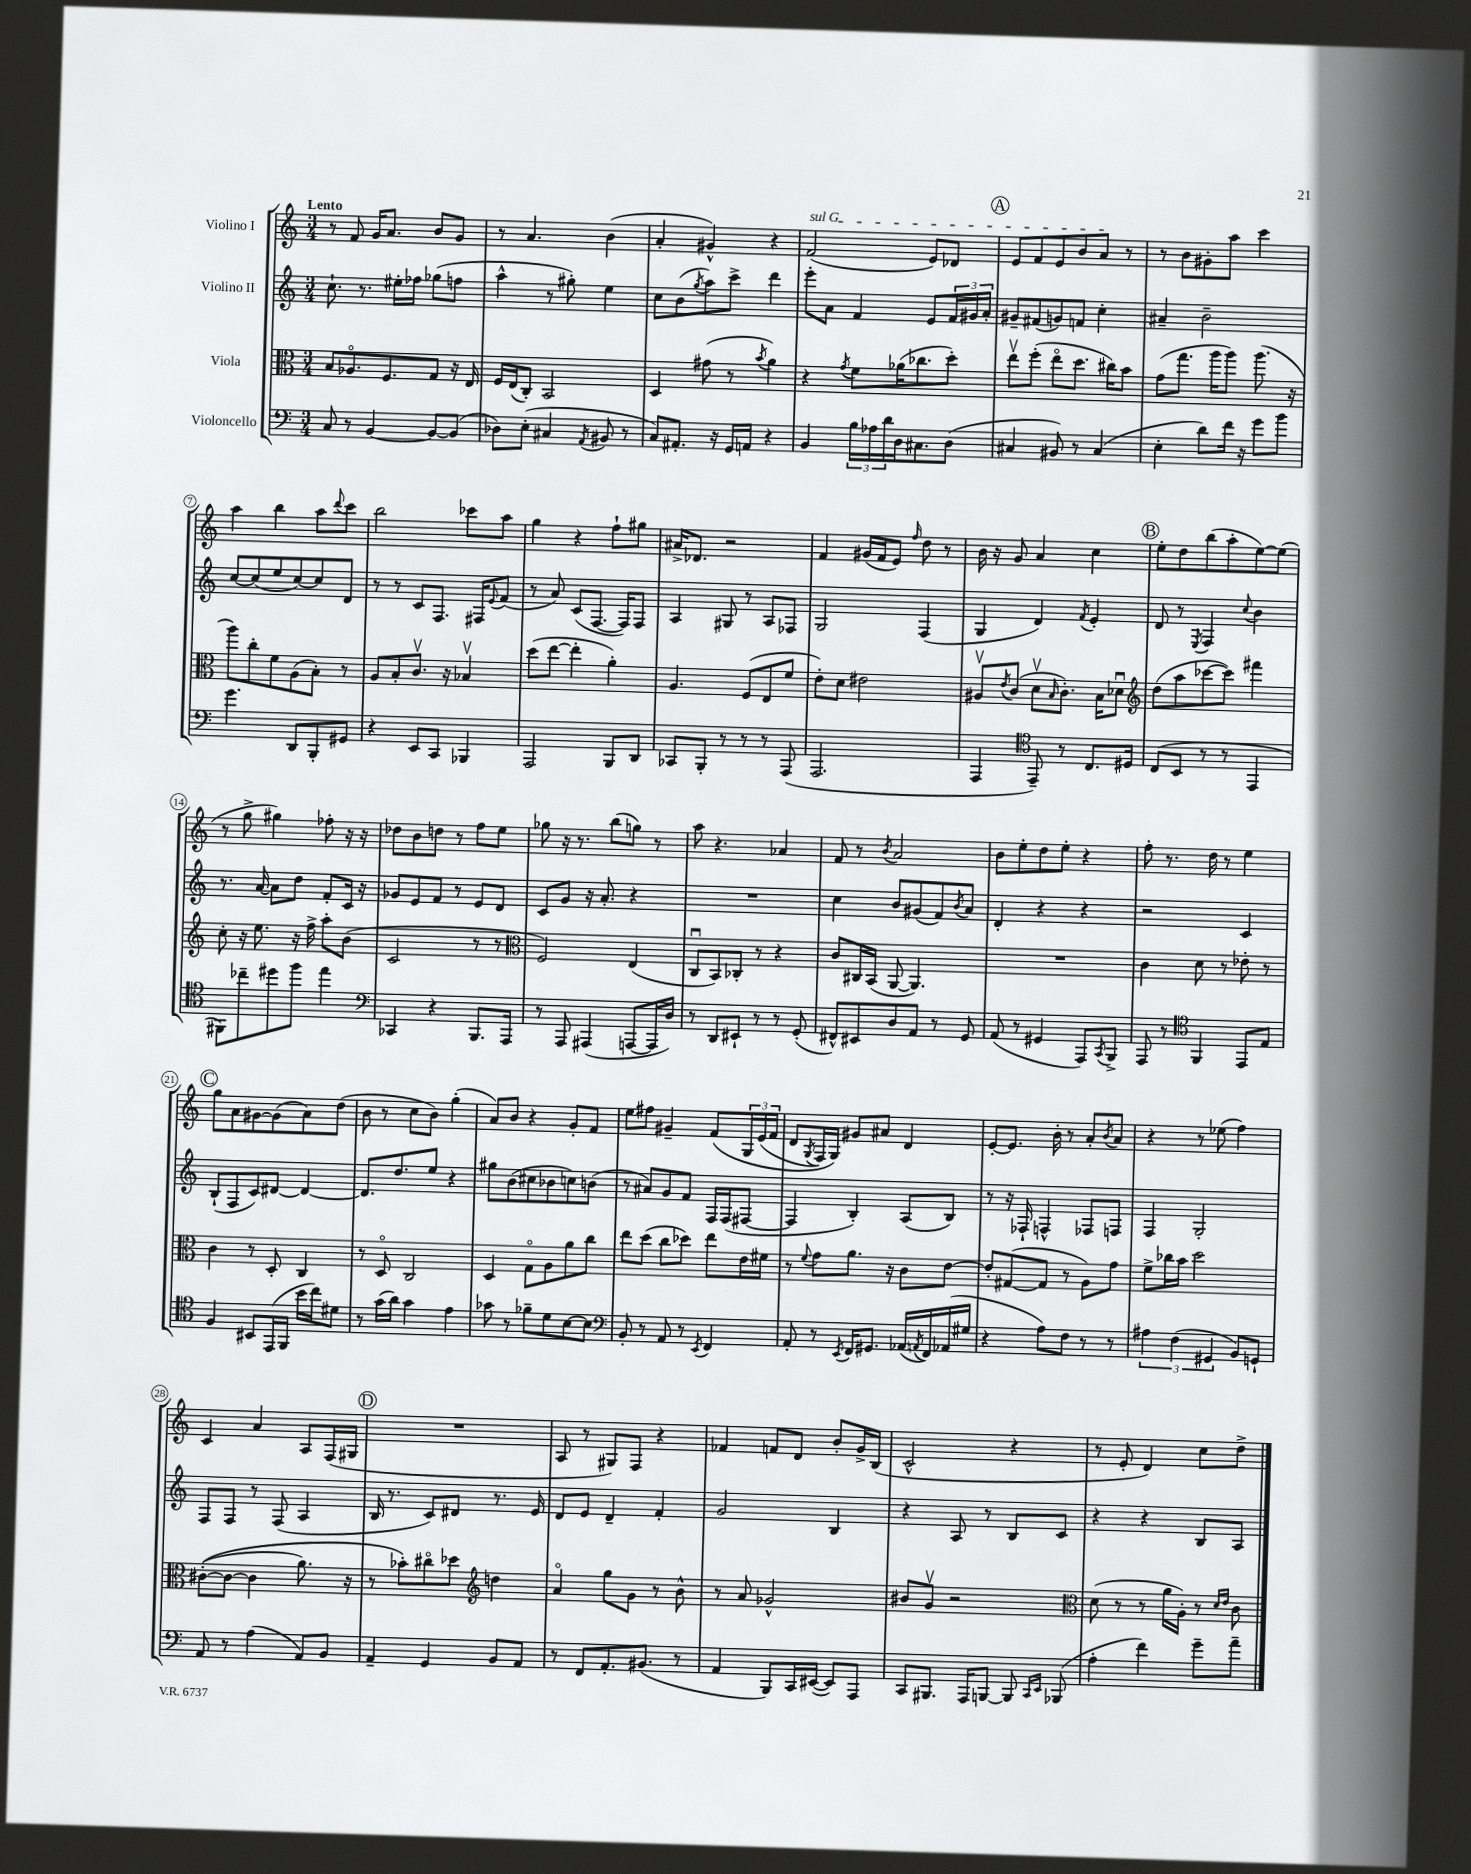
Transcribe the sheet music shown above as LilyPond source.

<<
\new StaffGroup <<
\new Staff = "s0" \with { instrumentName = "Violino I" } {
    \clef treble \key c \major \numericTimeSignature \time 3/4 \tempo "Lento"
    r8 f'8 g'16 a'8. b'8 g'8 |
    r8 a'4. b'4( |
    a'4-. gis'4-^) r4 |
    \once \override TextSpanner.bound-details.left.text = \markup { \italic "sul G" } f'2\startTextSpan( e'8) des'8 |
    \mark \markup { \circle "A" } e'8 f'8 e'8 b'8 a'8\stopTextSpan r8 |
    r8 b'8 gis'8-. a''8 c'''4 |
    a''4 b''4 a''8 \appoggiatura { d'''8 } c'''8 |
    b''2 ces'''8 a''8 |
    g''4 r4 f''8-! gis''8 |
    ais'16-> des'8. r2 |
    f'4 gis'16( f'16 e'8) \grace { f''16 } d''8 r8 |
    b'16 r16 g'8 a'4 c''4 |
    \mark \markup { \circle "B" } e''8-. d''8 b''8( a''8-. e''8~) e''8( |
    r8 g''8-> gis''4) fes''8-. r16 r16 |
    des''8 b'8 d''8 r8 f''8 e''8 |
    ges''8 r16 r8. b''8( g''8) r8 |
    a''8 r4. aes'4 |
    f'8 r8 \acciaccatura { b'8 } a'2 |
    b'8 e''8-. d''8 e''8-. r4 |
    f''8-. r8. d''16 r8 e''4 |
    \mark \markup { \circle "C" } g''8 a'8 gis'8~ gis'8( a'8) d''8( |
    b'8 r8 c''8 b'8) g''4-.( |
    a'8) b'8 r4 g'8-. f'8 |
    e''8 fis''8 gis'4-- f'8\( \tuplet 3/2 { g16 e'16( f'16 } |
    d'8 \acciaccatura { g8 } f16) g16\) gis'8 ais'8 d'4 |
    e'8~-. e'8. b'16-. r8 a'8-. \acciaccatura { b'8 } a'8 |
    r4 r8 ees''8( f''4) |
    c'4 a'4 a8 f16( gis16 |
    \mark \markup { \circle "D" } R2. |
    a8 r8 gis8) f8 r4 |
    fes'4 f'8 d'8 b'8-. g'16-> b16( |
    c'2-^ r4 |
    r8 e'8-. d'4) c''8 d''8-> \bar "|." |
}
\new Staff = "s1" \with { instrumentName = "Violino II" } {
    \clef treble \key c \major \numericTimeSignature \time 3/4
    c''8.-! r8. eis''16-. fes''16 ges''8( f''8 |
    a''4-^ r8 gis''8-.) e''4 |
    c''8 b'8( \acciaccatura { g''8 } a''8) c'''8-> d'''4 |
    e'''8-. a'8 f'4 e'8 \tuplet 3/2 { f'16 gis'16 a'16-. } |
    \mark \markup { \circle "A" } gis'8-- fis'8( g'8) f'8 c''4-. |
    ais'4-- b'2-- |
    c''8~ c''8( e''8 c''8~) c''8 d'8 |
    r8 r8 c'8 f8. fis16 \appoggiatura { e'8 } f'8( |
    r8 a'8) c'8( f8.~ f16) f8 |
    a4 gis8 r8 a8 fes8 |
    g2 f4( |
    g4 d'4) \acciaccatura { f'8 } e'4-. |
    \mark \markup { \circle "B" } d'8 r8 \acciaccatura { e8 } f4 \appoggiatura { c''8 } b'4 |
    r8. a'16~ a'8 d''8 f'8-. c'16 r16 |
    ges'8 e'8 f'8 r8 e'8 d'8 |
    c'8 g'8 r16 a'8.-. r4 |
    R2. |
    c''4 b'8 gis'8( f'8) \acciaccatura { b'8 } a'8 |
    d'4-. r4 r4 |
    r2 c'4 |
    \mark \markup { \circle "C" } b8-!( f8 c'8) dis'8~ dis'4~ |
    dis'8. d''8. e''8 r4 |
    gis''8 b'8( cis''8 bes'8 c''8) b'8( |
    r8 ais'8) g'8 f'8 f16 f16( fis8~ |
    fis4 b4-.) a8( b8) |
    r8 r16 fes16-! f4-^ fes8 f8 |
    f4 g2-. |
    f8 f8 r8 f8( a4 |
    \mark \markup { \circle "D" } b16 r8. c'8) dis'8 r8. e'16 |
    d'8 e'8 d'4-- f'4-. |
    g'2 b4 |
    r4 a8 r8 b8 c'8 |
    r4 r4 b8 a8 \bar "|." |
}
\new Staff = "s2" \with { instrumentName = "Viola" } {
    \clef alto \key c \major \numericTimeSignature \time 3/4
    b8 aes8.\flageolet f8. g8 r16 e16 |
    f16 e16( c8-.) b,2 |
    d4 gis'8( r8 \acciaccatura { b'8 } a'4) |
    r4 \acciaccatura { g'8 } f'8 aes'16( ces''8. d''8-.) |
    \mark \markup { \circle "A" } e''8\upbow f''8-.( e''8\flageolet d''8. cis''16) b'8 |
    g'8( g''8. a''16 a''8) a''8.( r16 |
    a''8) c''8-. f'8 a8( b8-.) r8 |
    a8 b8-. c'8.\upbow r16 bes4\upbow |
    d''8( e''8~ e''4-. a'4-.) |
    a4. f8( e8 f'8 |
    e'8-.) d'8 eis'2 |
    ais8\upbow \acciaccatura { e'8 } c'8( d'8\upbow \grace { b16 } c'8.-.) b16 des'8\downbow |
    \mark \markup { \circle "B" } \clef treble d''8( a''8 ces'''8~ ces'''8) fis'''4 |
    c''8-. r16 e''8. r16 f''16-> a''8-. b'8( |
    c'2 r8 r8 |
    \clef alto f2) e4( |
    c8\downbow b,8) ces8-. r8 r4 |
    c'8 cis16 b,16( a,8~ a,4.) |
    R2. |
    c'4 d'8 r8 ees'8-. r8 |
    \mark \markup { \circle "C" } c'4 r8 d8-. c4 |
    r8 d8\flageolet c2 |
    d4 g8\flageolet a8 a'8 c''8 |
    e''8 d''8( c''8 des''8) e''8 e'16 fis'16 |
    r8 \appoggiatura { f'8 } g'8 a'8. r16 c'8 e'8~ |
    e'8-. gis8~( gis8 r8 a8) g'8 |
    f'8-> ces''16 b'16 d''2 |
    cis'8~-.(\( cis'8~ cis'4 a'8.) r16 |
    \mark \markup { \circle "D" } r8 bes'8-.\) cis''8\flageolet des''8 \clef treble d''4 |
    a'4\flageolet g''8 g'8 r8 b'8-^ |
    r8 a'8 ges'2-^ |
    bis'8 g'8\upbow r2 |
    \clef alto d'8( r8 r8 a'16 a16-.) r8 \grace { d'16 e'16 } c'8 \bar "|." |
}
\new Staff = "s3" \with { instrumentName = "Violoncello" } {
    \clef bass \key c \major \numericTimeSignature \time 3/4
    c8 r8 b,4~ b,8~ b,8( |
    des8) e8-.( cis4 \acciaccatura { a,8 } bis,8 r8 |
    c8) ais,8.-. r16 g,16 a,16 r4 |
    b,4 \tuplet 3/2 { b16 aes16 d'16 } d16 cis8. d8( |
    \mark \markup { \circle "A" } cis4 bis,8) r8 cis4( |
    e4-. d'8) f'16 r16 g'8 b'8 |
    g'4. d,8 b,,8-. gis,8 |
    r4 e,8 c,8 bes,,4 |
    a,,2 b,,8 d,8 |
    ces,8 b,,8-. r8 r8 r8 a,,8( |
    a,,2. |
    a,,4 \clef tenor e,8--) r8 c8. dis16 |
    \mark \markup { \circle "B" } c8( b,8 r8 r8 e,4 |
    fis,8) ces''8-- dis''8 f''8 e''4 |
    \clef bass ces,4 r4 b,,8. a,,16 |
    r8 a,,8 ais,,4( a,,8~ a,,16 d16) |
    r8 d,8 eis,8-! r8 r8 g,8-.( |
    fis,8-^) eis,8 d8 a,8 r8 g,8 |
    a,8( r8 gis,4 a,,8) \acciaccatura { c,8 } b,,8-> |
    a,,8 r8 \clef tenor f,4 e,8 e8 |
    \mark \markup { \circle "C" } f4 bis,8 e,16( f,16 b'16 c''16) dis'8 |
    r8 g'16( a'16) g'4 e'4 |
    ges'8 r8 fes'8-- d'8 b8~ b8 |
    \clef bass b,8-. r8 a,8 r8 \acciaccatura { e,8 } f,4 |
    a,8-. r8 \acciaccatura { e,8 } f,16 gis,8. aes,16( \acciaccatura { a,8 } f,16) aes,16( gis16 |
    r4 a8) f8 r8 r8 |
    \tuplet 3/2 { ais4 f4( gis,4 } b,8) g,8-! |
    a,8 r8 a4( a,8) b,8 |
    \mark \markup { \circle "D" } a,4-- g,4 b,8 a,8 |
    r8 f,8 a,8.-. bis,8.( r8 |
    a,4 b,,8) c,16 eis,16~( eis,8) a,,8 |
    c,8 bis,,8. a,,16 b,,8~ b,,8 \grace { c,16 e,16 } bes,,8( |
    a4-. f'4) g'8-- a'8-- \bar "|." |
}
>>
>>
\layout { \context { \Score \override BarNumber.stencil = #(make-stencil-circler 0.1 0.3 ly:text-interface::print) } }
